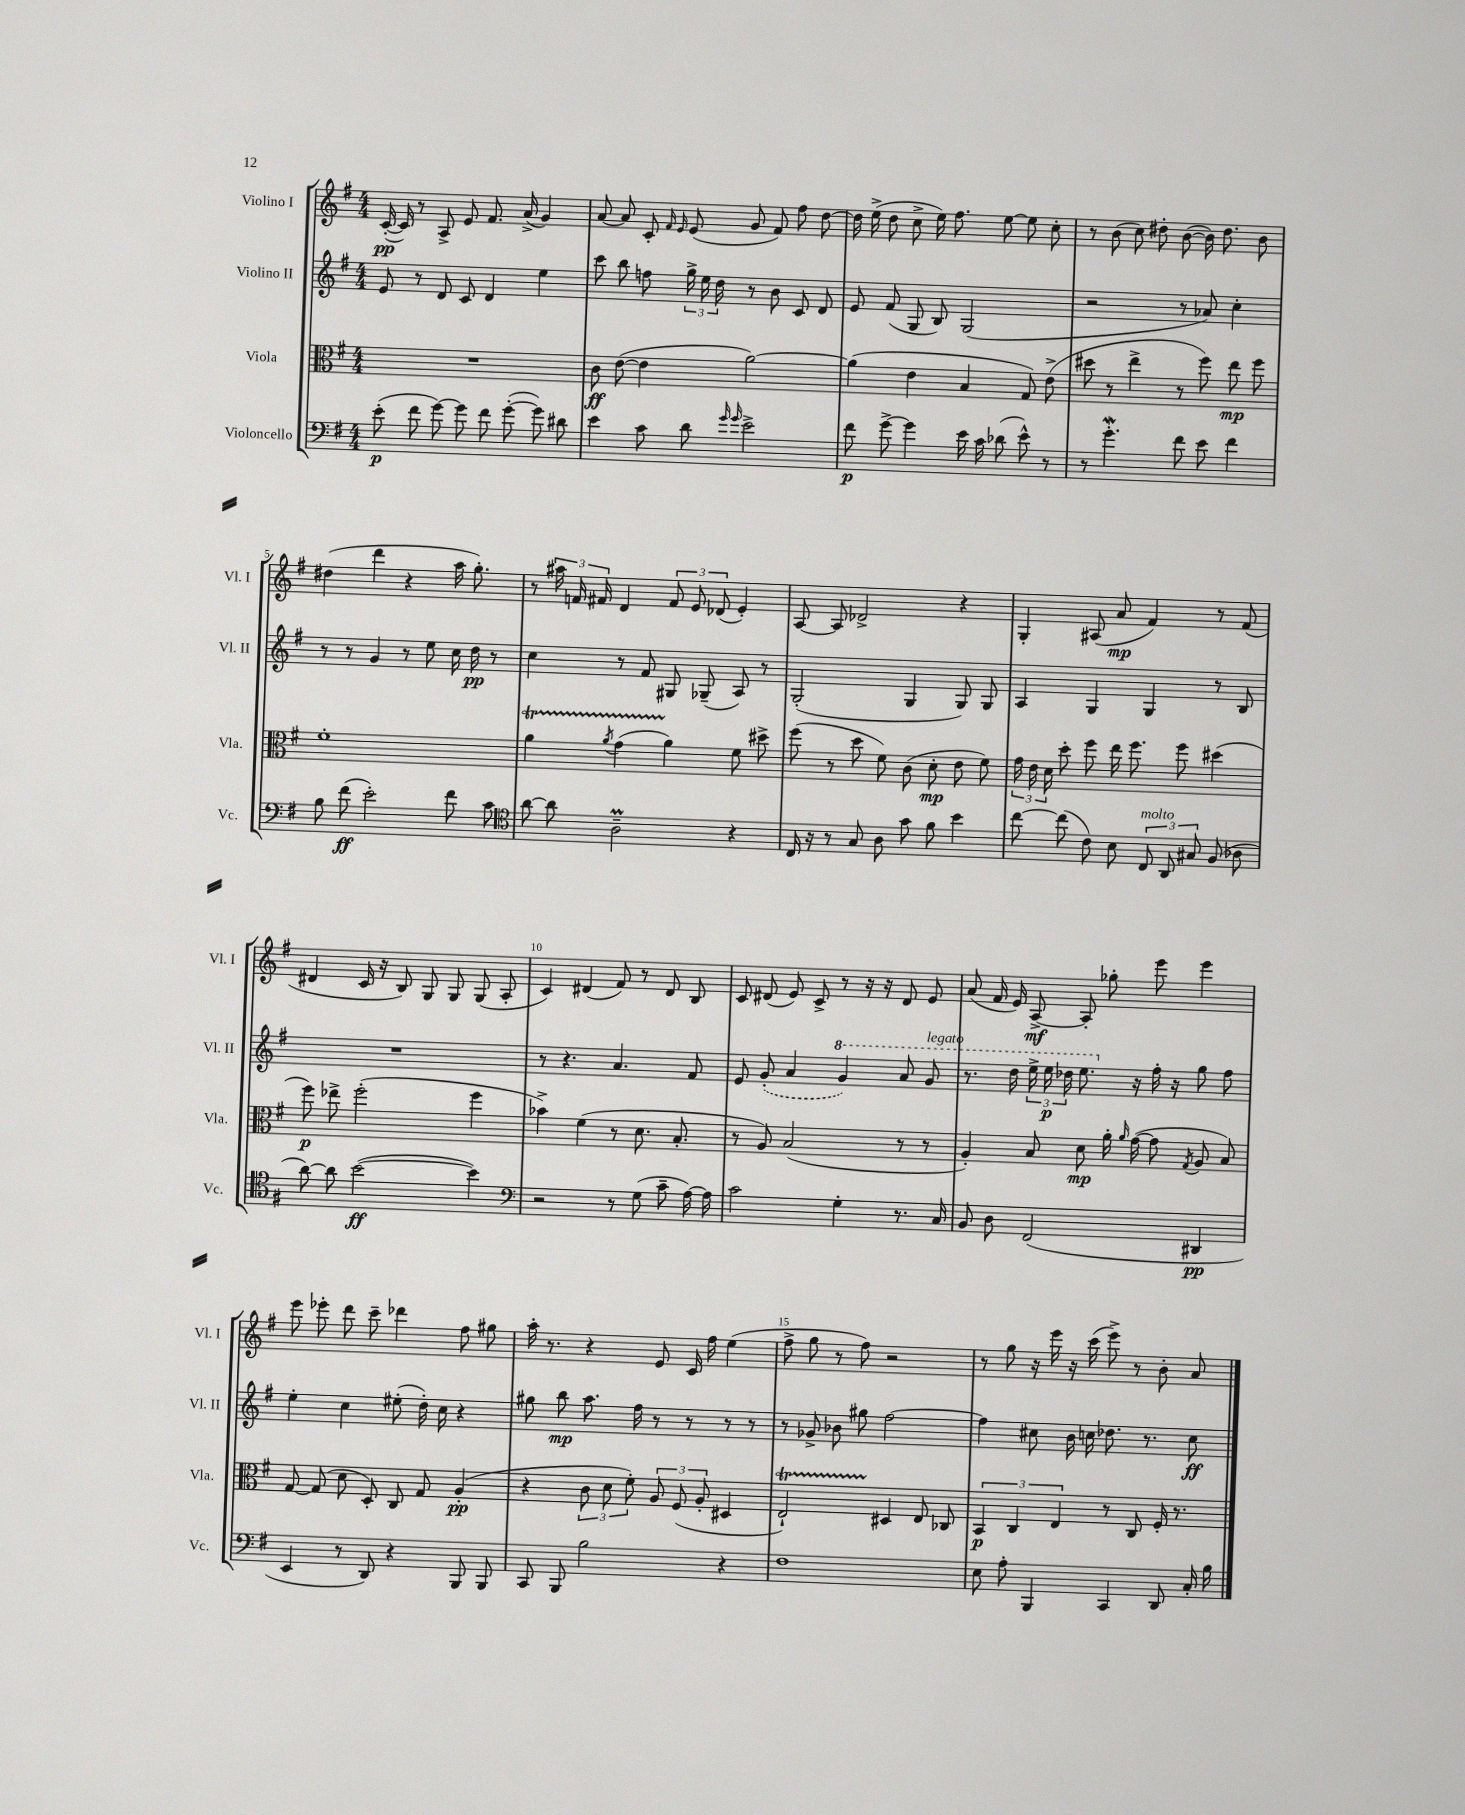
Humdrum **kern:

**kern	**dynam	**kern	**dynam	**kern	**dynam	**kern	**dynam
*part4	*part4	*part3	*part3	*part2	*part2	*part1	*part1
*staff4	*staff4	*staff3	*staff3	*staff2	*staff2	*staff1	*staff1
*I"Violoncello	*	*I"Viola	*	*I"Violino II	*	*I"Violino I	*
*I'Vc.	*	*I'Vla.	*	*I'Vl. II	*	*I'Vl. I	*
*clefF4	*	*clefC3	*	*clefG2	*	*clefG2	*
*k[f#]	*	*k[f#]	*	*k[f#]	*	*k[f#]	*
*M4/4	*	*M4/4	*	*M4/4	*	*M4/4	*
=1	=1	=1	=1	=1	=1	=1	=1
(8e'\	p	1r	.	8e/	.	([16c'/	pp
.	.	.	.	.	.	16c/])	.
8f#\	.	.	.	8r	.	8r	.
[8g\)	.	.	.	8d/	.	8A^/	.
8g\]	.	.	.	8c/	.	8e/	.
8f#\	.	.	.	4d/	.	8.f#/	.
([8g'\	.	.	.	.	.	.	.
.	.	.	.	.	.	(16a^/	.
8g\])	.	.	.	4ee\	.	4g/)	.
8d#X\	.	.	.	.	.	.	.
=2	=2	=2	=2	=2	=2	=2	=2
4e\	.	8c\	ff	8ccc\	.	[8a/	.
.	.	([8e\	.	8bb\	.	8a/]	.
8c\	.	4e\]	.	8ffn\	.	8c'/	.
.	.	.	.	.	.	16qqf#/	.
.	.	.	.	.	.	16qqe/	.
8d\	.	.	.	24gg^\	.	(8e/	.
.	.	.	.	24ee\	.	.	.
.	.	.	.	24dd\	.	.	.
16qqg/	.	.	.	.	.	.	.
16qqg/	.	.	.	.	.	.	.
2e^\	.	[2a\)	.	8r	.	8g/	.
.	.	.	.	8b\	.	8f#/)	.
.	.	.	.	8c/	.	8ff#\	.
.	.	.	.	8d/	.	[8dd\	.
=3	=3	=3	=3	=3	=3	=3	=3
8f#\	p	(4a\]	.	8e/	.	16dd\]	.
.	.	.	.	.	.	(16ee^\	.
[8g^\	.	.	.	(8f#/	.	8dd\	.
4g\]	.	4e\	.	8G/	.	8cc^\	.
.	.	.	.	8B/)	.	16ee\)	.
.	.	.	.	.	.	8.ff#\	.
16e\	.	4B/	.	(2G/	.	.	.
16c\	.	.	.	.	.	.	.
(8d-X\	.	.	.	.	.	[8ee\	.
8e^^\)	.	8G/)	.	.	.	8ee\]	.
8r	.	(8e^\	.	.	.	8cc'\	.
=4	=4	=4	=4	=4	=4	=4	=4
8r	.	8dd#X\	.	2r	.	8r	.
4.gw'\	.	8r	.	.	.	(8b\	.
.	.	4ee^\	.	.	.	8cc\)	.
.	.	.	.	.	.	8dd#X'\	.
8f#\	.	8r	.	8r	.	([8b\	.
8e\	.	8ff#\)	.	8a-X/)	.	16b\])	.
.	.	.	.	.	.	8.dd#\	.
4f#\	.	8ee\	mp	4cc'\	.	.	.
.	.	8ff#\	.	.	.	8b\	.
!!LO:LB:g=z
=5	=5	=5	=5	=5	=5	=5	=5
8B\	.	1f#'	.	8r	.	(4dd#X\	.
(8f#\	ff	.	.	8r	.	.	.
2e'\)	.	.	.	4g/	.	4ddd\	.
.	.	.	.	8r	.	4r	.
.	.	.	.	8ee\	.	.	.
8f#\	.	.	.	16cc\	.	16aa\	.
.	.	.	.	16dd\	pp	8.gg'\)	.
8c\	.	.	.	8r	.	.	.
=6	=6	=6	=6	=6	=6	=6	=6
*clefC4	*	*	*	*	*	*	*
[8a\	.	4aT\	.	4cc\	.	8r	.
8a\]	.	.	.	.	.	24aa#X\	.
.	.	.	.	.	.	24fn/	.
.	.	.	.	.	.	24f#X/	.
.	.	8qa/	.	.	.	.	.
2AM~\	.	(4gTTT\	.	8r	.	4d/	.
.	.	.	.	8f#/	.	.	.
.	.	4a\)	.	8G#X/	.	12f#/	.
.	.	.	.	.	.	12e/	.
.	.	.	.	(8G-X~/	.	.	.
.	.	.	.	.	.	(12d-X/	.
4r	.	8f#\	.	8A/)	.	4e'/)	.
.	.	8dd#X^\	.	8r	.	.	.
=7	=7	=7	=7	=7	=7	=7	=7
16C/	.	(8ff#\	.	(2G'/	.	[8A/	.
16r	.	.	.	.	.	.	.
8r	.	8r	.	.	.	8A/]	.
8G/	.	8dd\	.	.	.	2d-X^/	.
8A\	.	8f#\)	.	.	.	.	.
8g\	.	(8c\	.	4G/	.	.	.
8f#\	.	8d'\	mp	.	.	.	.
4b\	.	8e\	.	8G/)	.	4r	.
.	.	8f#\)	.	8G/	.	.	.
=8	=8	=8	=8	=8	=8	=8	=8
[8cc\	.	24g\	.	4A/	.	4G'/	.
.	.	24e\	.	.	.	.	.
.	.	24d\	.	.	.	.	.
(8cc\]	.	8dd'\	.	.	.	.	.
8c\)	.	8ff#\	.	4G/	.	(8A#X/	.
8B\	.	16ee\	.	.	.	8a/	mp
.	.	8.ff#\	.	.	.	.	.
!LO:TX:a:i:t=molto	!	!	!	!	!	!	!
12C/	.	.	.	4G/	.	4f#/)	.
12AA/	.	.	.	.	.	.	.
.	.	8ff#\	.	.	.	.	.
12G#X/	.	.	.	.	.	.	.
(8F#/	.	(4dd#X\	.	8r	.	8r	.
8A-X\	.	.	.	8B/	.	(8f#/	.
!!LO:LB:g=z
=9	=9	=9	=9	=9	=9	=9	=9
[8a\)	.	8ff#\)	p	1r	.	4d#X/	.
8a\]	.	8ee-X^\	.	.	.	.	.
([2b\	ff	(2ff#'\	.	.	.	16c/	.
.	.	.	.	.	.	16r	.
.	.	.	.	.	.	8B/)	.
.	.	.	.	.	.	8G/	.
.	.	.	.	.	.	8G/	.
4b\])	.	4ff#\	.	.	.	(8G/	.
.	.	.	.	.	.	8A'/	.
=10	=10	=10	=10	=10	=10	=10	=10
*clefF4	*	*	*	*	*	*	*
2r	.	4b-X^\)	.	8r	.	4c/)	.
.	.	.	.	4.r	.	.	.
.	.	(4f#\	.	.	.	(4d#X/	.
8r	.	8r	.	4.a/	.	8f#/)	.
(8G\	.	8.d\	.	.	.	8r	.
8c~\	.	.	.	.	.	8d#/	.
.	.	8.B'/	.	.	.	.	.
[16A\)	.	.	.	8f#/	.	8B/	.
16A\]	.	.	.	.	.	.	.
=11	=11	=11	=11	=11	=11	=11	=11
2c\	.	8r	.	8e/	.	8c/	.
.	.	8A/)	.	(8g'/	.	(8d#X/	.
.	.	(2B/	.	4a/	.	8e/)	.
.	.	.	.	.	.	8c^/	.
*	*	*	*	*8va	*	*	*
4G'\	.	.	.	4gg/)	.	8r	.
.	.	.	.	.	.	16r	.
.	.	.	.	.	.	16r	.
8.r	.	8r	.	8aa/	.	8d#/	.
!	!	!	!	!LO:TX:a:i:t=legato	!	!	!
.	.	8r	.	8gg/	.	8e/	.
16C/	.	.	.	.	.	.	.
=12	=12	=12	=12	=12	=12	=12	=12
8BB/	.	4A'/)	.	8.r	.	(8a/	.
8D\	.	.	.	.	.	16f#/	.
.	.	.	.	16ddd\	.	16e/)	.
(2FF#/	.	8B/	.	24eee^\	.	[8A^/	mf
.	.	.	.	24eee\	p	.	.
.	.	.	.	24ddd-X\	.	.	.
.	.	8d\	mp	8.eee\	.	8A'/]	.
.	.	16a'\	.	.	.	8gg-X'\	.
.	.	16qqa/	.	.	.	.	.
*	*	*	*	*X8va	*	*	*
.	.	([16g\	.	16r	.	.	.
.	.	8g\]	.	16ff#'\	.	8eee\	.
.	.	.	.	16r	.	.	.
.	.	8qG/	.	.	.	.	.
4DD#X/	pp	8A/	.	8gg\	.	4eee\	.
.	.	8B/)	.	8ff#\	.	.	.
!!LO:LB:g=z
=13	=13	=13	=13	=13	=13	=13	=13
4EE/	.	[8G/	.	4ee'\	.	8eee\	.
.	.	(8G/]	.	.	.	8eee-X'\	.
8r	.	8d\	.	4cc\	.	8ddd\	.
8DD/)	.	8D'/)	.	.	.	8ccc~\	.
4r	.	8C/	.	(8ee#X'\	.	4ddd-X\	.
.	.	8G/	.	16dd'\)	.	.	.
.	.	.	.	16cc\	.	.	.
8BBB/	.	(4A'/	pp	4r	.	8ff#\	.
8BBB/	.	.	.	.	.	8gg#X\	.
=14	=14	=14	=14	=14	=14	=14	=14
8CC/	.	4r	.	8gg#X\	.	16aa'\	.
.	.	.	.	.	.	8.r	.
8BBB/	.	.	.	8bb\	mp	.	.
2B\	.	12c\	.	8.aa\	.	4r	.
.	.	12d\	.	.	.	.	.
.	.	12f#'\)	.	.	.	.	.
.	.	.	.	16ff#\	.	.	.
.	.	12A/	.	8r	.	8e/	.
.	.	(12F#/	.	.	.	.	.
.	.	.	.	8r	.	16c/	.
.	.	12A'/	.	.	.	.	.
.	.	.	.	.	.	16ff#\	.
4r	.	4D#X/	.	8r	.	(4ee\	.
.	.	.	.	8r	.	.	.
=15	=15	=15	=15	=15	=15	=15	=15
1F#	.	2ET`/)	.	8r	.	8ff#^\	.
.	.	.	.	8g-X^/	.	8gg\	.
.	.	.	.	8b-X\	.	8r	.
.	.	.	.	8gg#X\	.	8ff#\)	.
.	.	4D#X/	.	[2ff#\	.	2r	.
.	.	8E/	.	.	.	.	.
.	.	8C-X/	.	.	.	.	.
=16	=16	=16	=16	=16	=16	=16	=16
8E\	.	6BB/	p	4ff#\]	.	8r	.
8A'\	.	.	.	.	.	8gg\	.
.	.	6C/	.	.	.	.	.
4BBB/	.	.	.	8cc#X\	.	16r	.
.	.	.	.	.	.	16eee\	.
.	.	6E/	.	.	.	.	.
.	.	.	.	16b\	.	16r	.
.	.	.	.	16ccn\	.	(16ccc\	.
4CC/	.	8r	.	8.dd-X\	.	8eee^\)	.
.	.	8C/	.	.	.	8r	.
.	.	.	.	8.r	.	.	.
8DD/	.	16F#'/	.	.	.	8b'\	.
.	.	8.r	.	.	.	.	.
16C'/	.	.	.	8cc\	ff	8a/	.
16B\	.	.	.	.	.	.	.
==	==	==	==	==	==	==	==
*-	*-	*-	*-	*-	*-	*-	*-
